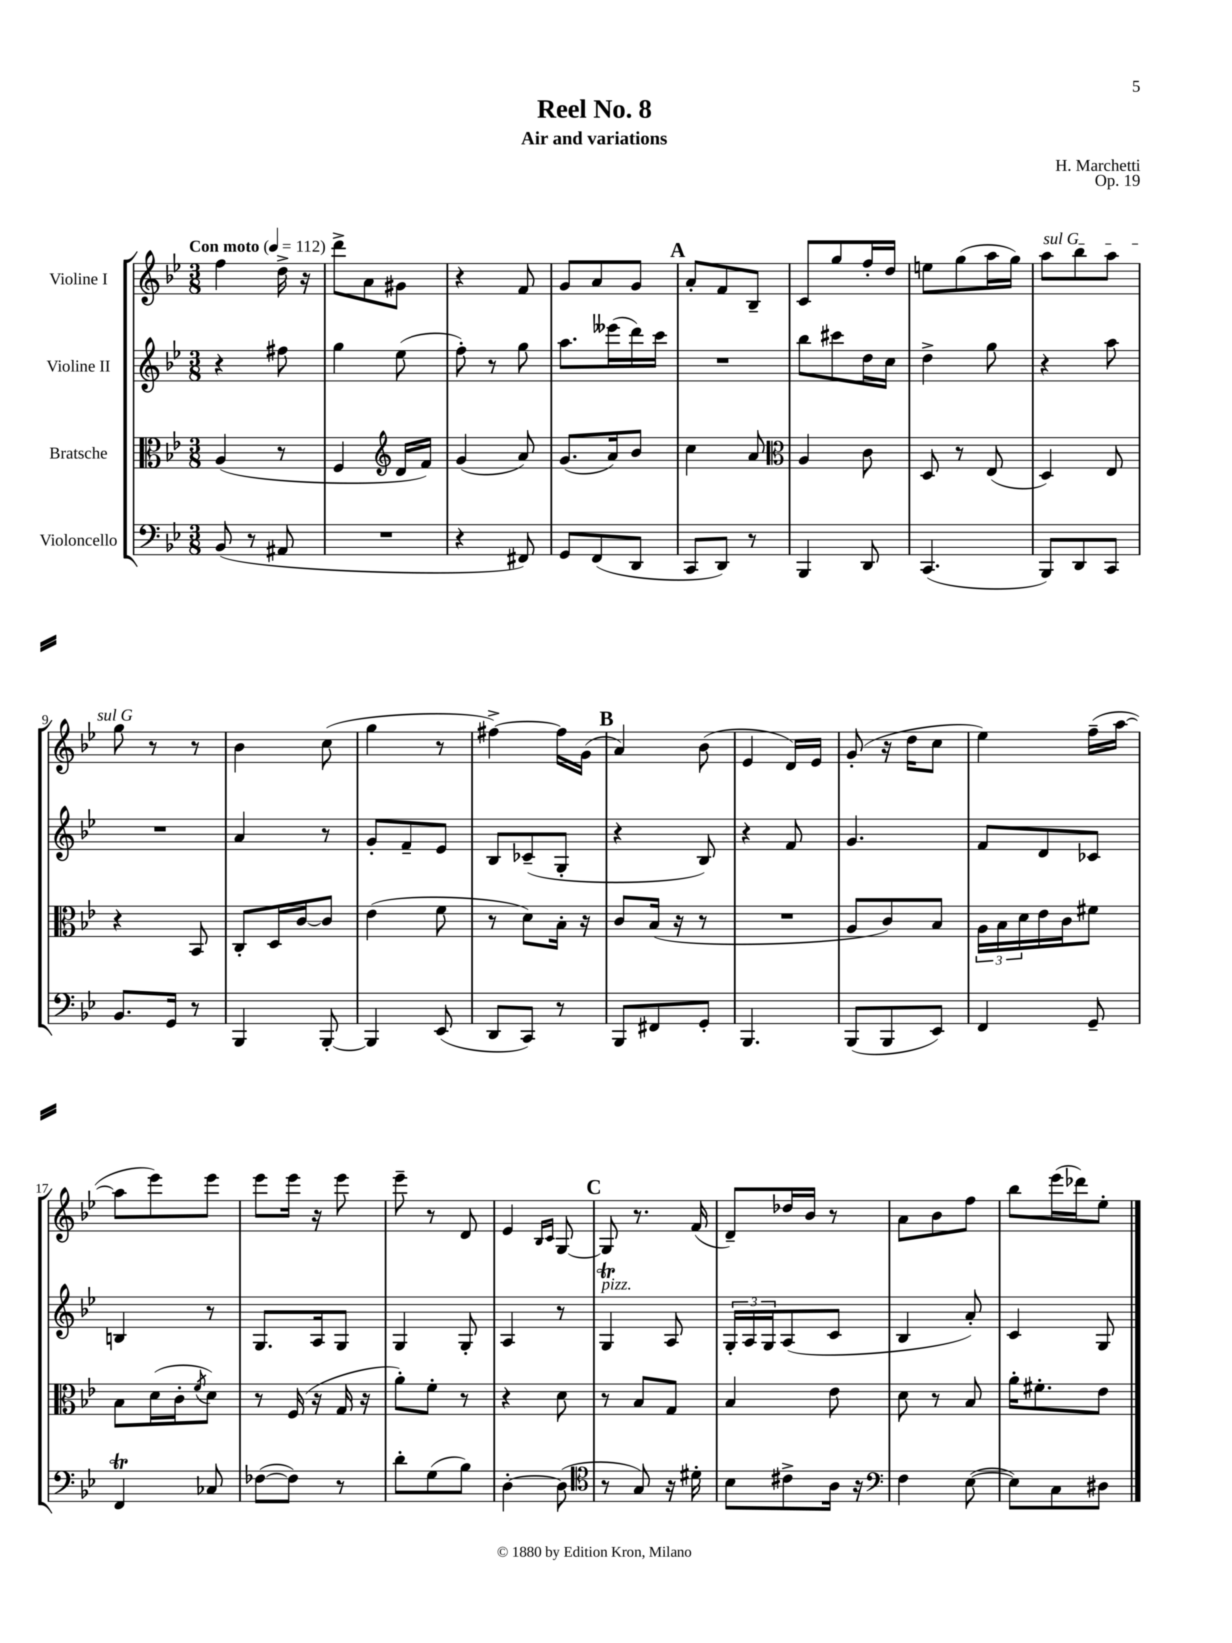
\header { title = "Reel No. 8" composer = "H. Marchetti" subtitle = "Air and variations" opus = "Op. 19" }
<<
\new StaffGroup <<
\new Staff = "s0" \with { instrumentName = "Violine I" } {
    \clef treble \key bes \major \numericTimeSignature \time 3/8 \tempo "Con moto" 4 = 112
    f''4 d''16-> r16 |
    d'''8-> a'8 gis'8 |
    r4 f'8 |
    g'8 a'8 g'8 |
    \mark \markup { \bold "A" } a'8-. f'8 bes8-- |
    c'8 g''8 f''16-. d''16 |
    e''8 g''8( a''16 g''16) |
    \once \override TextSpanner.bound-details.left.text = \markup { \italic "sul G" } a''8\startTextSpan bes''8 a''8 |
    g''8\stopTextSpan r8 r8 |
    bes'4 c''8( |
    g''4 r8 |
    fis''4~->) fis''16 g'16( |
    \mark \markup { \bold "B" } a'4) bes'8( |
    ees'4 d'16) ees'16 |
    g'8-.( r16 d''16 c''8 |
    ees''4) f''16--( a''16~ |
    a''8 ees'''8) ees'''8 |
    ees'''8 ees'''16 r16 ees'''8 |
    ees'''8-- r8 d'8 |
    ees'4 \grace { bes16 c'16 } g8~ |
    \mark \markup { \bold "C" } g8 r8. f'16( |
    d'8--) des''16 bes'16 r8 |
    a'8 bes'8 f''8 |
    bes''8 ees'''16( des'''16) ees''8-. \bar "|." |
}
\new Staff = "s1" \with { instrumentName = "Violine II" } {
    \clef treble \key bes \major \numericTimeSignature \time 3/8
    r4 fis''8 |
    g''4 ees''8( |
    f''8-.) r8 g''8 |
    a''8. eeses'''16( d'''16) c'''16 |
    \mark \markup { \bold "A" } R4. |
    bes''8 cis'''8 d''16 c''16 |
    d''4-> g''8 |
    r4 a''8 |
    R4. |
    a'4 r8 |
    g'8-. f'8-- ees'8 |
    bes8 ces'8--( g8-. |
    \mark \markup { \bold "B" } r4 bes8) |
    r4 f'8 |
    g'4. |
    f'8 d'8 ces'8 |
    b4 r8 |
    g8. a16 g8 |
    g4 g8-. |
    a4 r8 |
    \mark \markup { \bold "C" } g4\trill^\markup { \italic "pizz." } a8 |
    \tuplet 3/2 { g16-. a16 g16 } a8( c'8 |
    bes4 a'8-.) |
    c'4 g8 \bar "|." |
}
\new Staff = "s2" \with { instrumentName = "Bratsche" } {
    \clef alto \key bes \major \numericTimeSignature \time 3/8
    a4( r8 |
    f4 \clef treble d'16 f'16) |
    g'4( a'8) |
    g'8.( a'16) bes'8 |
    \mark \markup { \bold "A" } c''4 a'8 |
    \clef alto a4 c'8 |
    d8 r8 ees8( |
    d4) ees8 |
    r4 bes,8 |
    c8-. d16 c'16~ c'8 |
    ees'4( f'8 |
    r8 d'8) bes16-. r16 |
    \mark \markup { \bold "B" } c'8 bes16( r16 r8 |
    R4. |
    a8 c'8) bes8 |
    \tuplet 3/2 { a16 bes16 d'16 } ees'16 c'16 fis'8 |
    bes8 d'16( c'16-. \acciaccatura { f'8 } d'8) |
    r8 f16( r16 g16 r16 |
    a'8-.) f'8-. r8 |
    r4 d'8 |
    \mark \markup { \bold "C" } r8 bes8 g8 |
    bes4 ees'8 |
    d'8 r8 bes8 |
    a'16-. fis'8.-. ees'8 \bar "|." |
}
\new Staff = "s3" \with { instrumentName = "Violoncello" } {
    \clef bass \key bes \major \numericTimeSignature \time 3/8
    bes,8( r8 ais,8 |
    R4. |
    r4 fis,8) |
    g,8 f,8( d,8 |
    \mark \markup { \bold "A" } c,8 d,8) r8 |
    bes,,4 d,8 |
    c,4.( |
    bes,,8) d,8 c,8 |
    bes,8. g,16 r8 |
    bes,,4 bes,,8~-. |
    bes,,4 ees,8( |
    d,8 c,8) r8 |
    \mark \markup { \bold "B" } bes,,8 fis,8 g,8-. |
    bes,,4. |
    bes,,8( bes,,8 ees,8) |
    f,4 g,8-- |
    f,4\trill ces8 |
    fes8~( fes8) r8 |
    d'8-. g8( bes8) |
    d4~-. d8( |
    \mark \markup { \bold "C" } \clef tenor r8 g8) r16 dis'16-. |
    bes8 cis'8-> a16 r16 |
    \clef bass f4 ees8~( |
    ees8) c8 dis8 \bar "|." |
}
>>
>>
